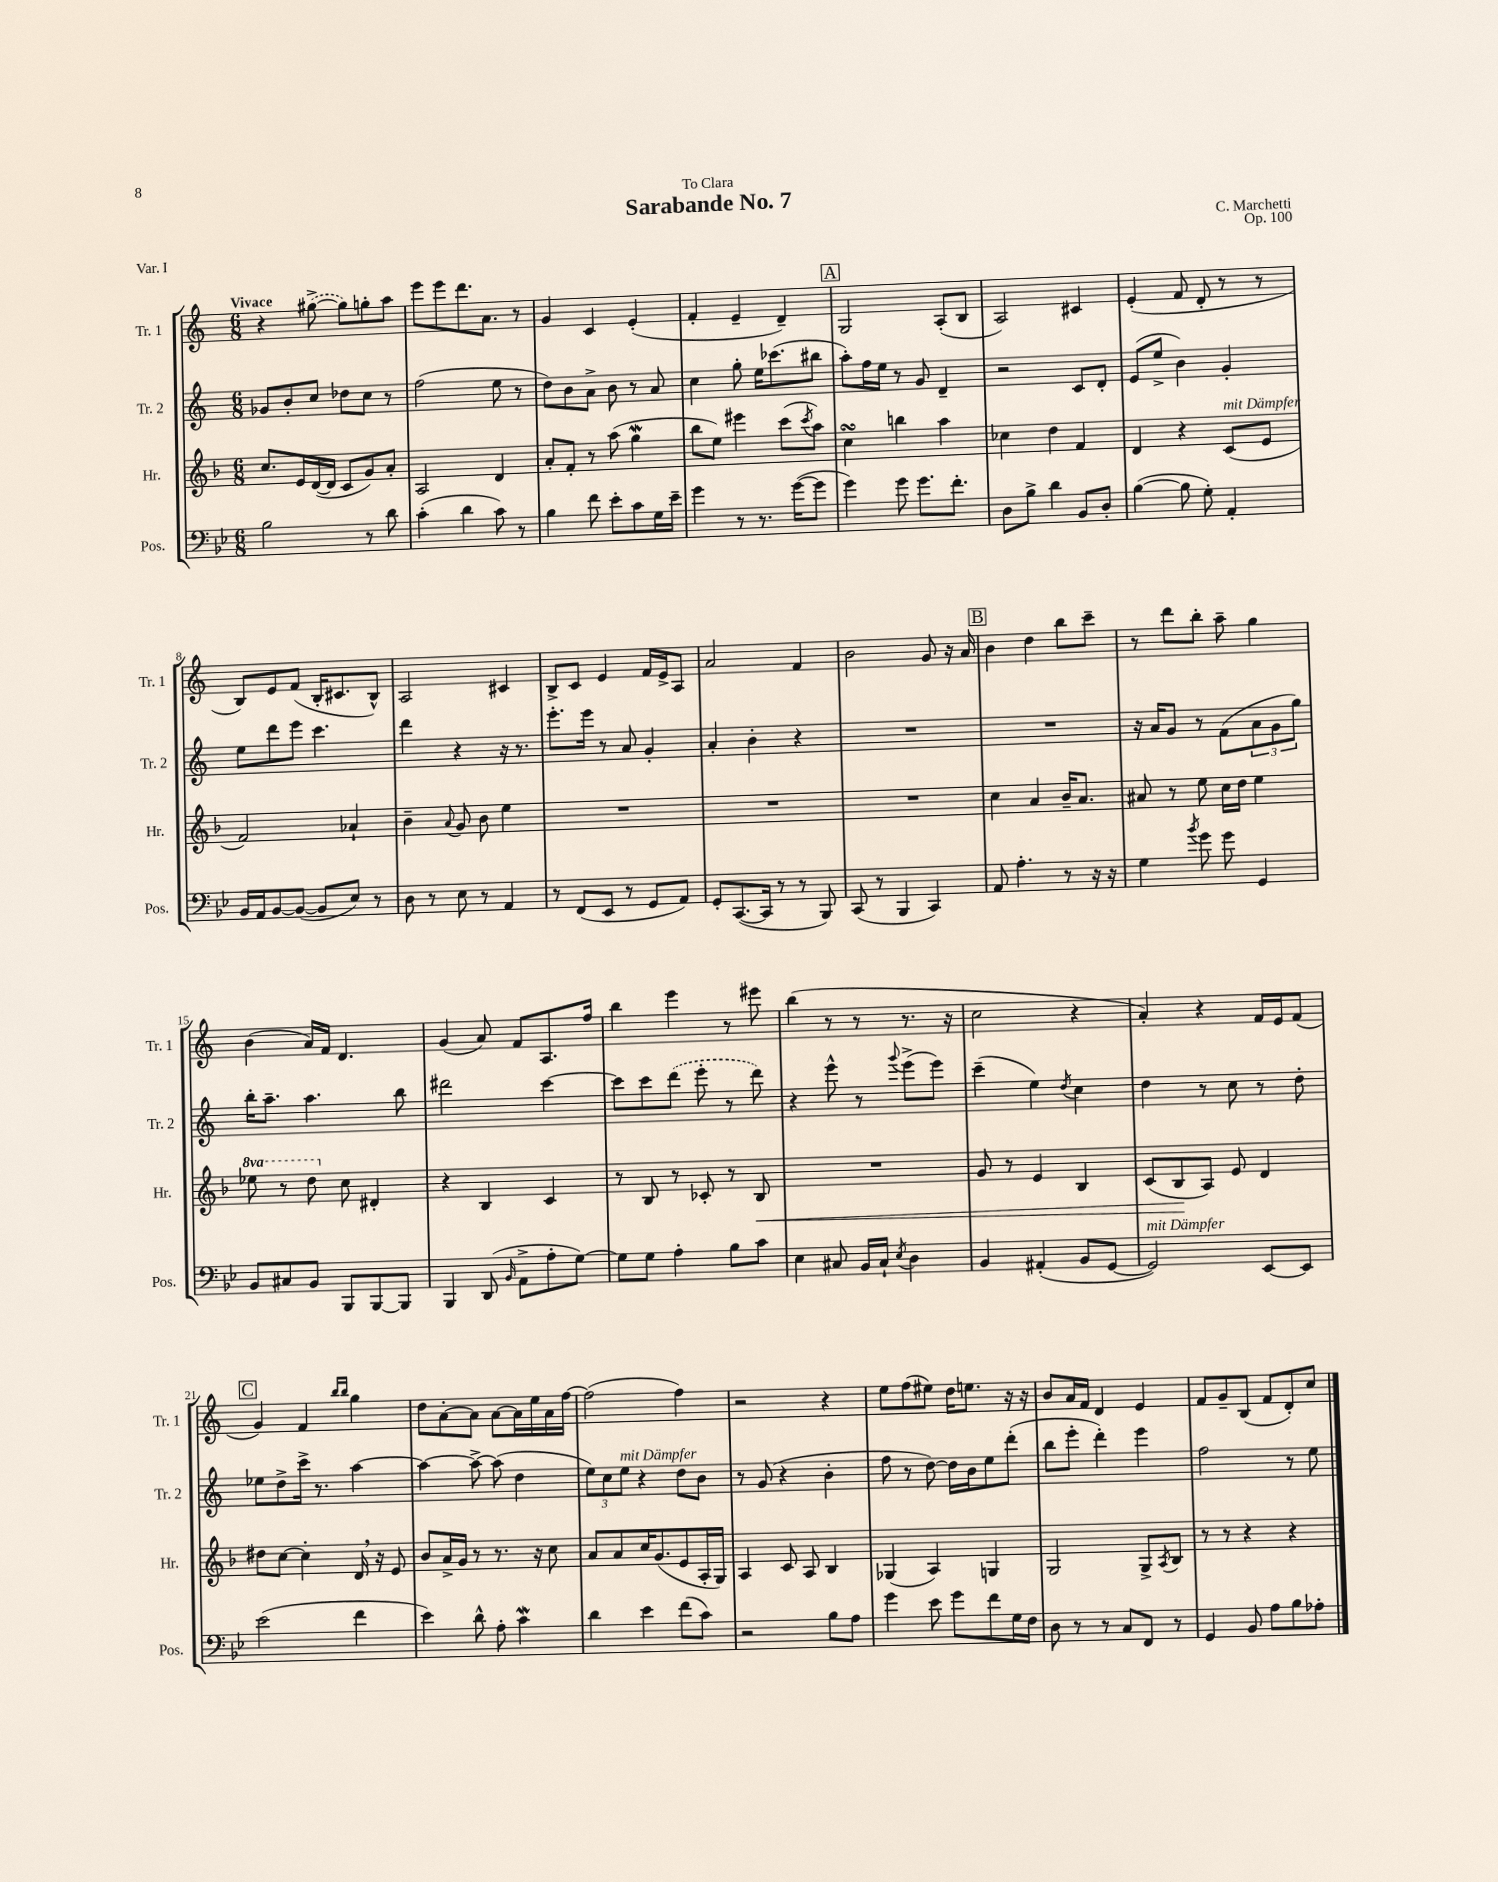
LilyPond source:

\header { title = "Sarabande No. 7" composer = "C. Marchetti" dedication = "To Clara" opus = "Op. 100" piece = "Var. I" }
<<
\new StaffGroup <<
\new Staff = "s0" \with { instrumentName = "Tr. 1" shortInstrumentName = "Tr. 1" } {
    \clef treble \key c \major \numericTimeSignature \time 6/8 \tempo "Vivace"
    r4 \once \slurDashed gis''8~->( gis''8) g''8-. a''8 |
    e'''8 e'''8 d'''8. a'8. r8 |
    g'4 c'4 e'4-.( |
    f'4-. e'4-- d'4--) |
    \mark \markup { \box "A" } g2 a8-.( b8 |
    a2) cis'4 |
    e'4-.( f'8 d'8-. r8 r8 |
    b8) e'8 f'8( b16-. cis'8. b8-^) |
    a2 cis'4 |
    b8-> c'8 e'4 f'16 e'16-> a8 |
    a'2 f'4 |
    b'2 g'8 r16 a'16 |
    \mark \markup { \box "B" } b'4 d''4 b''8 c'''8-- |
    r8 d'''8 b''8-. a''8-- g''4 |
    b'4( a'16) f'16 d'4. |
    g'4( a'8) f'8 a8. f''16 |
    b''4 e'''4 r8 eis'''8 |
    b''4( r8 r8 r8. r16 |
    c''2 r4 |
    a'4-.) r4 f'16 e'16 f'8( |
    \mark \markup { \box "C" } g'4) f'4 \grace { b''16 b''16 } g''4 |
    d''8 a'8~-. a'8 a'8~ a'16 e''16 a'16 f''16~ |
    f''2( f''4) |
    r2 r4 |
    e''8 f''8( eis''8) d''16 e''8. r16 r16 |
    b'8 a'16 f'16 d'4 e'4 |
    f'8 g'8-- b8( f'8 d'8-.) c''8 \bar "|." |
}
\new Staff = "s1" \with { instrumentName = "Tr. 2" shortInstrumentName = "Tr. 2" } {
    \clef treble \key c \major \numericTimeSignature \time 6/8
    ges'8 b'8-. c''8 des''8 c''8 r8 |
    f''2( e''8 r8 |
    d''8) b'8 a'8-> b'8 r8 a'8 |
    c''4 g''8-. e''16 ces'''8.( bis''8 |
    \mark \markup { \box "A" } a''8-.) f''16 e''16 r8 g'8 d'4-- |
    r2 c'8 d'8-. |
    e'8( e''8-> b'4) g'4-. |
    e''8 d'''8 e'''8 c'''4. |
    d'''4 r4 r16 r8. |
    e'''8.-. e'''16 r8 a'8 g'4-. |
    a'4-. b'4-. r4 |
    R2. |
    \mark \markup { \box "B" } R2. |
    r16 a'16 g'8 r8 f'8( \tuplet 3/2 { a'8 g'8 g''8) } |
    b''16-. a''8.-- a''4. b''8 |
    dis'''2 c'''4~ |
    c'''8 c'''8 \once \slurDashed d'''8( e'''8-. r8 d'''8) |
    r4 e'''8-^ r8 \appoggiatura { g'''8 } e'''8->( e'''8) |
    c'''4--( e''4) \acciaccatura { d''8 } c''4 |
    d''4 r8 c''8 r8 d''8-. |
    \mark \markup { \box "C" } ees''8 d''8-> c'''16-> r8. a''4~ |
    a''4~ a''8~-> a''8( d''4 |
    \tuplet 3/2 { e''8) c''8 e''8^\markup { \italic "mit Dämpfer" } } r4 d''8 b'8 |
    r8 g'8( r4 b'4-. |
    f''8 r8 d''8~) d''16 b'16 e''8 d'''8-.( |
    b''8 e'''8-. d'''4-.) e'''4 |
    f''2 r8 e''8 \bar "|." |
}
\new Staff = "s2" \with { instrumentName = "Hr." shortInstrumentName = "Hr." } {
    \clef treble \key f \major \numericTimeSignature \time 6/8 \set Staff.ottavationMarkups = #ottavation-simple-ordinals
    c''8. e'16 d'16~( d'16 c'8 g'8) a'8-. |
    a2 d'4 |
    a'8-. f'8-. r8 a''8( g''4\mordent |
    bes''8 e''8) eis'''4 c'''8( \acciaccatura { c'''8 } a''8) |
    \mark \markup { \box "A" } c''4\turn b''4 a''4 |
    ces''4 d''4 f'4 |
    d'4 r4 c'8^\markup { \italic "mit Dämpfer" }( e'8 |
    f'2) aes'4-! |
    bes'4-- \appoggiatura { a'8 } g'8 bes'8 e''4 |
    R2. |
    R2. |
    R2. |
    \mark \markup { \box "B" } c''4 a'4 bes'16-- a'8. |
    ais'8 r8 e''8 c''16 d''16 e''4 |
    \ottava #1 ees'''8 r8 d'''8 \ottava #0 c''8 dis'4-. |
    r4 bes4 c'4 |
    r8 bes8 r8 ces'8-. r8 bes8\< |
    R2. |
    g'8 r8 e'4 bes4 |
    c'8( bes8\! a8) e'8 d'4 |
    \mark \markup { \box "C" } dis''8 c''8~ c''4-. d'16 \breathe r16 e'8 |
    bes'8 a'16-> g'16 r8 r8. r16 c''8 |
    a'8 a'8 c''16 g'8.( e'8 a16-. g16) |
    a4 c'8 a8 bes4 |
    ges4( a4) g4 |
    g2 g8-> \acciaccatura { a8 } bes8 |
    r8 r8 r4 r4 \bar "|." |
}
\new Staff = "s3" \with { instrumentName = "Pos." shortInstrumentName = "Pos." } {
    \clef bass \key bes \major \numericTimeSignature \time 6/8
    bes2 r8 d'8 |
    c'4-.( d'4 c'8) r8 |
    bes4 f'8 ees'8-. c'8 g16 ees'16-- |
    g'4 r8 r8. g'16~( g'8 |
    \mark \markup { \box "A" } g'4) g'8 g'8. f'8.-. |
    d8 bes8-> d'4 bes,8 d8-. |
    bes4~( bes8 g8-.) a,4-. |
    bes,16 a,16 bes,8~ bes,8~( bes,8 ees8) r8 |
    d8 r8 ees8 r8 a,4 |
    r8 f,8( ees,8 r8 g,8 a,8) |
    g,8-. c,8.~( c,16 r8 r8 bes,,8) |
    c,8( r8 bes,,4 c,4) |
    \mark \markup { \box "B" } a,8 a4.-. r8 r16 r16 |
    g4 \acciaccatura { bes'8 } g'8 g'8 g,4 |
    bes,8 cis8 bes,8 bes,,8 bes,,8~ bes,,8 |
    bes,,4 d,8( \grace { bes,16 } a,8-> a8-. g8~) |
    g8 g8 a4-. bes8 c'8 |
    ees4 cis8 bes,16 cis16-! \acciaccatura { ees8 } d4 |
    bes,4 ais,4-.( bes,8 g,8~ |
    g,2^\markup { \italic "mit Dämpfer" }) ees,8~ ees,8 |
    \mark \markup { \box "C" } ees'2( f'4 |
    ees'4) d'8-^ a8-. c'4\mordent |
    d'4 ees'4 f'8( c'8) |
    r2 bes8 a8 |
    g'4 ees'8 g'8 f'8 g16 f16 |
    d8 r8 r8 c8 f,8 r8 |
    g,4 bes,8 a8 bes8 aes8-. \bar "|." |
}
>>
>>
